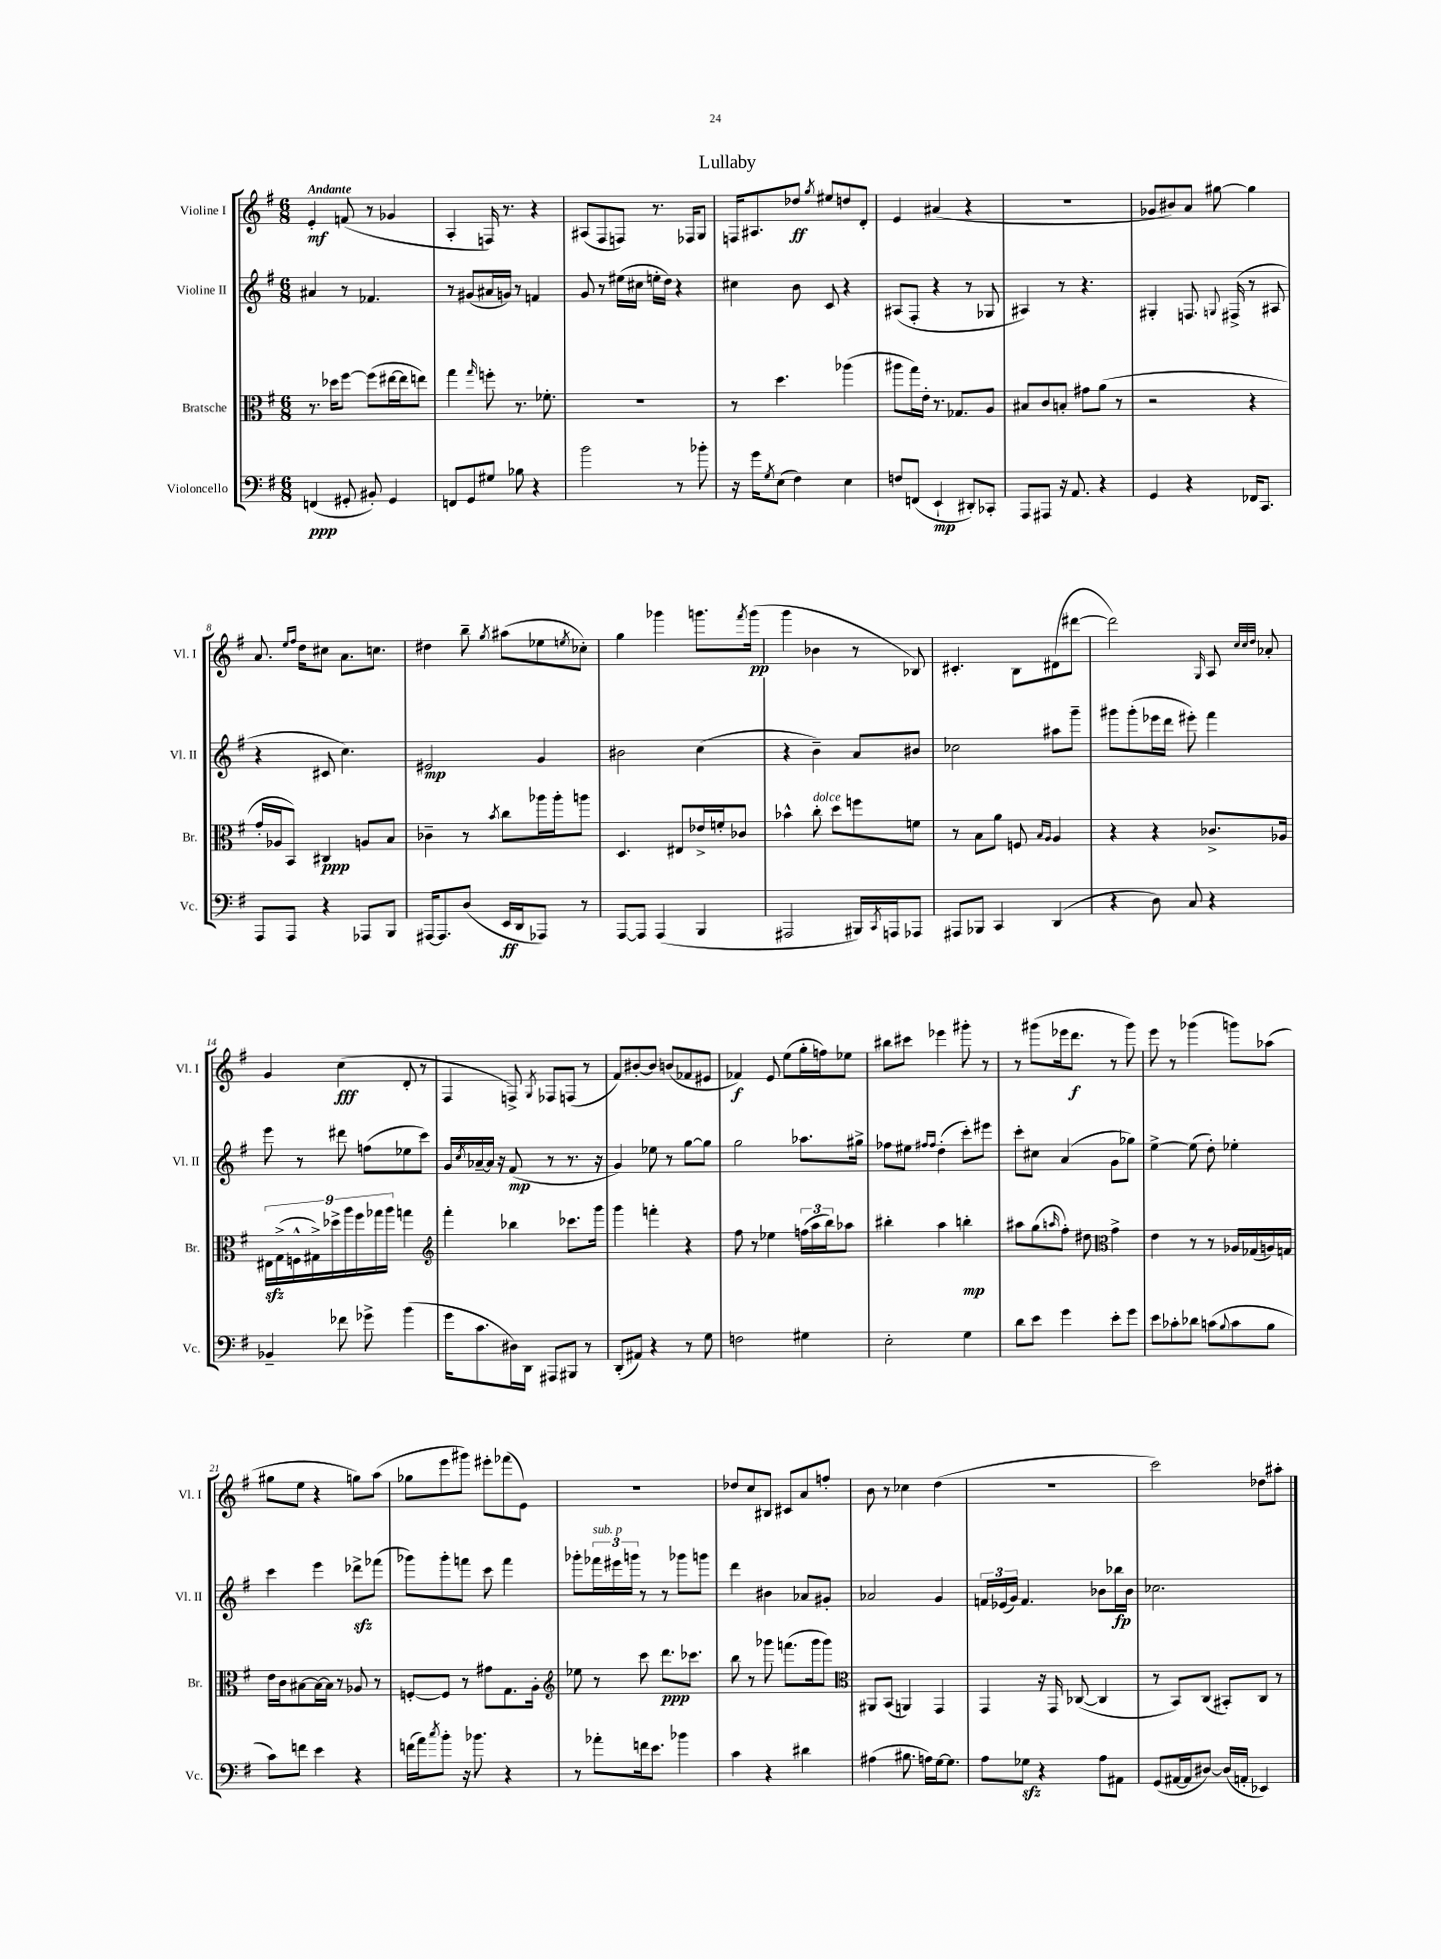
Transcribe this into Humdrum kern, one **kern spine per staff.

**kern	**kern	**kern	**kern
*staff4	*staff3	*staff2	*staff1
*clefF4	*clefC3	*clefG2	*clefG2
*k[f#]	*k[f#]	*k[f#]	*k[f#]
*M6/8	*M6/8	*M6/8	*M6/8
(4FF/	8.r	4a#/	4e'/
.	16dd-\LK	.	.
8GG#'/	[8ff#\J	8r	(8f/
8BB#'/)	(8ff#\]L	4.f-/	8r
4GG#/	[16ee#\L	.	4g-/
.	16ee#\]J	.	.
.	8ee\J)	.	.
=	=	=	=
8FF/L	4gg\	8r	4A'/
8GG/	.	(8g#/L	.
.	16qqgg/	.	.
8G#/J	8ff'\	16a#/L	16F/)
.	.	16g/JJ)	8.r
8B-\	8.r	8r	.
4r	.	4f/	4r
.	8.f-'\	.	.
=	=	=	=
2b\	2.r	8g/	(8A#/L
.	.	8r	8F#/
.	.	(16ee#\LL	8F/J)
.	.	16cc#\JJ	.
.	.	16ee'\LL	8.r
.	.	16dd\JJ)	.
8r	.	4r	.
.	.	.	16F-/LK
8b-'\	.	.	8G/J
=	=	=	=
16r	8r	4cc#\	16F/LK
16g\LK	.	.	8.A#/
8qG/	.	.	.
(8E\J	4.dd\	.	.
4F#\)	.	8b\	8dd-/J
.	.	.	8qgg/
.	.	8c/	8ee#/L
4E\	(4aa-\	4r	8dd/
.	.	.	8d'/J
=	=	=	=
8F/L	8aa#\L	(8A#/L	4e/
(8FF/J	16gg\L)	8F#'/J	.
.	16e'\JJ	.	.
4EE`/	8.r	4r	(4a#/
.	8.G-/L	.	.
8DD#'/L)	.	8r	4r
8CC-'/J	8A/J	8G-/	.
=	=	=	=
8AAA/L	8B#/L	4A#/)	2.r
8AAA#/J	8c/	.	.
16r	8B'/J	8r	.
8.AA/	.	.	.
.	8g#\L	4.r	.
4r	(8a\J	.	.
.	8r	.	.
=	=	=	=
4GG/	2r	4G#'/	8g-/L
.	.	.	8b#/)
4r	.	8.F/	8a/J
.	.	.	[8gg#\
.	.	8qqG/	.
.	.	(16F#^/	.
16FF-/LK	4r	8r	4gg#\]
8.CC/J	.	.	.
.	.	8A#/	.
=	=	=	=
8AAA/L	16g'/LL	4r	8.a/
.	16A-/J	.	.
8AAA/J	8BB/J)	.	.
.	.	.	16qqee/LL
.	.	.	16qqff#/JJ
.	.	.	16dd\LK
4r	4C#/	8c#/	8cc#\J
.	.	4.cc\)	8.a\L
8AAA-/L	8A/L	.	.
.	.	.	8.cc\J
8BBB/J	8B/J	.	.
=	=	=	=
[16AAA#/LK	4c-~\	2e#/	4dd#\
8.AAA#/]	.	.	.
(8D/J	8r	.	8bb~\
.	8qb/	.	8qgg/
16EE/LL	8cc\L	.	(8aa#\L
16DD/J	.	.	.
8AAA-/J)	16aa-\L	4g/	8ee-\
.	16aa-'\J	.	.
.	.	.	8qee/
8r	8aa\J	.	8cc-'\J)
=	=	=	=
[8AAA/L	4.D/	2b#\	4gg\
8AAA/]J	.	.	.
(4AAA/	.	.	4ggg-\
.	8E#/L	.	.
4BBB/	16e-^/L	(4cc\	8.ggg\L
.	16f'/J	.	.
.	8c-/J	.	.
.	.	.	8qfff#/
.	.	.	(16ggg\Jk
=	=	=	=
2AAA#/	4b-^^\	4r	4ggg\
.	8cc'\	4b~\)	4b-\
.	8dd\L	.	.
16BBB#/LL)	8ff\	8a/L	8r
8qCC/	.	.	.
16AAA/J	.	.	.
8AAA-/J	8f\J	8b#/J	8B-/)
=	=	=	=
8AAA#/L	8r	2cc-\	4.c#'/
8BBB-/J	8B\L	.	.
4CC/	8a\J	.	.
.	8F/	.	8B\L
.	16qqB/LL	.	.
.	16qqA/JJ	.	.
(4DD/	4A/	8aa#\L	(8d#\
.	.	8ggg~\J	[8ddd#\J
=	=	=	=
4r	4r	8ggg#\L	2ddd#\])
.	.	(8ggg#'\	.
8D\)	4r	16eee-\L	.
.	.	16ddd\JJ	.
8C/	.	8eee#'\)	.
.	.	.	16qqG/
4r	8.c-^/L	4fff#\	8A/
.	.	.	32qqcc/LLL
.	.	.	32qqcc/
.	.	.	32qqdd/JJJ
.	.	.	8a-'/
.	16A-/Jk	.	.
=	=	=	=
4BB-~/	18E#\LL	8eee\	4g/
.	(18G^\	.	.
.	18F^^\	.	.
.	.	8r	.
.	18G#^\)	.	.
.	18dd-^\	.	.
8f-\	.	8ddd#\	(4cc\
.	18aa\	.	.
.	18ff#\	.	.
8g-^\	.	(8ff\L	.
.	18gg-\	.	.
.	18aa\JJ	.	.
(4b\	4gg\	8ee-\	8d'/
.	.	8ccc\J)	8r
=	=	=	=
*	*clefG2	*	*
16g\LK	4fff#'\	16g/LL	4F#/
.	.	8qcc/	.
8.c\	.	[16a-~/	.
.	.	16a-/]JJ	.
.	.	16r	.
16D#\L)	4bb-\	(8f#/	8F^/)
16DD\JJ	.	.	.
.	.	.	8qG/
8AAA#/L	.	8r	8F-/L
8BBB#/J	8.ccc-\L	8.r	(8F/J
8r	.	.	8r
.	16ggg\Jk	16r	.
=	=	=	=
(8DD'/L	4ggg\	4g/)	8f#/L)
8AA#/J)	.	.	[8b#'/
4r	4fff'\	8ee-\	8b#/]J
.	.	8r	(8b/L
8r	4r	[8gg\L	8f-/
8G\	.	8gg\]J	8e#/J
=	=	=	=
2F\	8ff#\	2gg\	4f-/)
.	8r	.	.
.	4ee-\	.	8e/
.	.	.	(8ee\L
4G#\	(24ff\LL	8.aa-\L	16gg'\L
.	24aa\	.	.
.	.	.	16ff\J)
.	24bb\J)	.	.
.	8aa-\J	.	8ee-\J
.	.	16gg#^\Jk	.
=	=	=	=
2E'\	4bb#'\	8ff-\L	8bb#\L
.	.	8ee#\J	8ccc#\J
.	.	16qqff#/LL	.
.	.	16qqff#/JJ	.
.	4aa\	(4dd'\	4eee-\
4G\	4bb'\	8ccc'\L)	8ggg#'\
.	.	8eee#\J	8r
=	=	=	=
8d\L	8aa#\L	8ccc'\L	8r
8e\J	(8gg\	8cc#\J	(8ggg#\L
.	16qqaa/	.	.
4g\	8ff#'\J)	(4a/	16eee-\k
.	.	.	8.ddd\J
.	8dd#\	.	.
*	*clefC3	*	*
8e'\L	4g^\	8g\L	8r
8g\J	.	8gg-\J)	8ggg#\)
=	=	=	=
8e\L	4e\	[4ee^\	8eee\
8c-'\	.	.	8r
8d-\J	8r	(8ee\]	(4ggg-\
(8c\L	8r	8dd'\)	.
8qqB/	.	.	.
8c\	16A-/LL	4ee-'\	8ggg\L)
.	(16G-/	.	.
8B\J	16A/)	.	(8aa-\J
.	16G/JJ	.	.
=	=	=	=
8c\L)	16e\LL	4ccc\	8gg#\L
.	16c\J	.	.
8f\J	[8B#\	.	8ee\J
4e\	16B#\_L	4eee\	4r
.	16B#\]JJ	.	.
.	8r	.	.
4r	8A-/	8ddd-^\L	8gg\L)
.	8r	(8fff-\J	(8aa\J
=	=	=	=
(16f\LL	[8F'/L	8ggg-\L)	8gg-\L
16a\J)	.	.	.
8qcc/	.	.	.
8b'\J	8F/]J	8ggg-'\	8eee\
16r	8r	8fff\J	8ggg#\J)
8.b-\	.	.	.
.	8g#\L	8ccc\	8eee#'\L
4r	8.G\	4fff\	(8fff-\
.	.	.	8e\J)
.	16A'\Jk	.	.
=	=	=	=
*	*clefG2	*	*
8r	8ee-\	8ggg-'\L	2.r
8a-'\L	8r	24fff-\L	.
.	.	24eee#\	.
.	.	24ggg\JJ	.
16f\k	8ccc\	8r	.
8.e\J	.	.	.
.	8.ddd\L	8r	.
4b-\	.	8ggg-\L	.
.	8.ccc-\J	.	.
.	.	8ggg\J	.
=	=	=	=
4c\	8bb\	4ddd\	8dd-/L
.	8r	.	8cc/
4r	8ggg-\	4b#\	8B#/J
.	(8.fff\L	.	8c#/L
4d#\	.	8a-/L	8a/
.	16ggg-\k	.	.
.	8ggg-\J)	8g#'/J	8ff'/J
=	=	=	=
*	*clefC3	*	*
(4A#\	8AA#/L	2a-/	8b\
.	(8BB/J	.	8r
8.B#\	4AA/)	.	4cc-\
16A\LL)	.	.	.
[16G\J	4GG/	4g/	(4dd\
8.G\]J	.	.	.
=	=	=	=
8A\L	4GG/	24f/LL	2.r
.	.	(24e-/	.
.	.	24g/JJ)	.
8G-\J	.	4.f/	.
4r	16r	.	.
.	16GG/	.	.
.	([8C-/	.	.
8A\L	4C-/]	8b-\L	.
8AA#\J	.	16bb-\L	.
.	.	16b-\JJ	.
=	=	=	=
(8GG/L	8r	2.cc-\	2ccc\)
[16AA#/L	8BB/L)	.	.
16AA#/]J	.	.	.
[8D#/J)	(8C/J	.	.
(16D#/]LL	8BB#'/L)	.	.
16AA'/JJ	.	.	.
4EE-/)	8C/J	.	8dd-\L
.	8r	.	8aa#'\J
==	==	==	==
*-	*-	*-	*-
